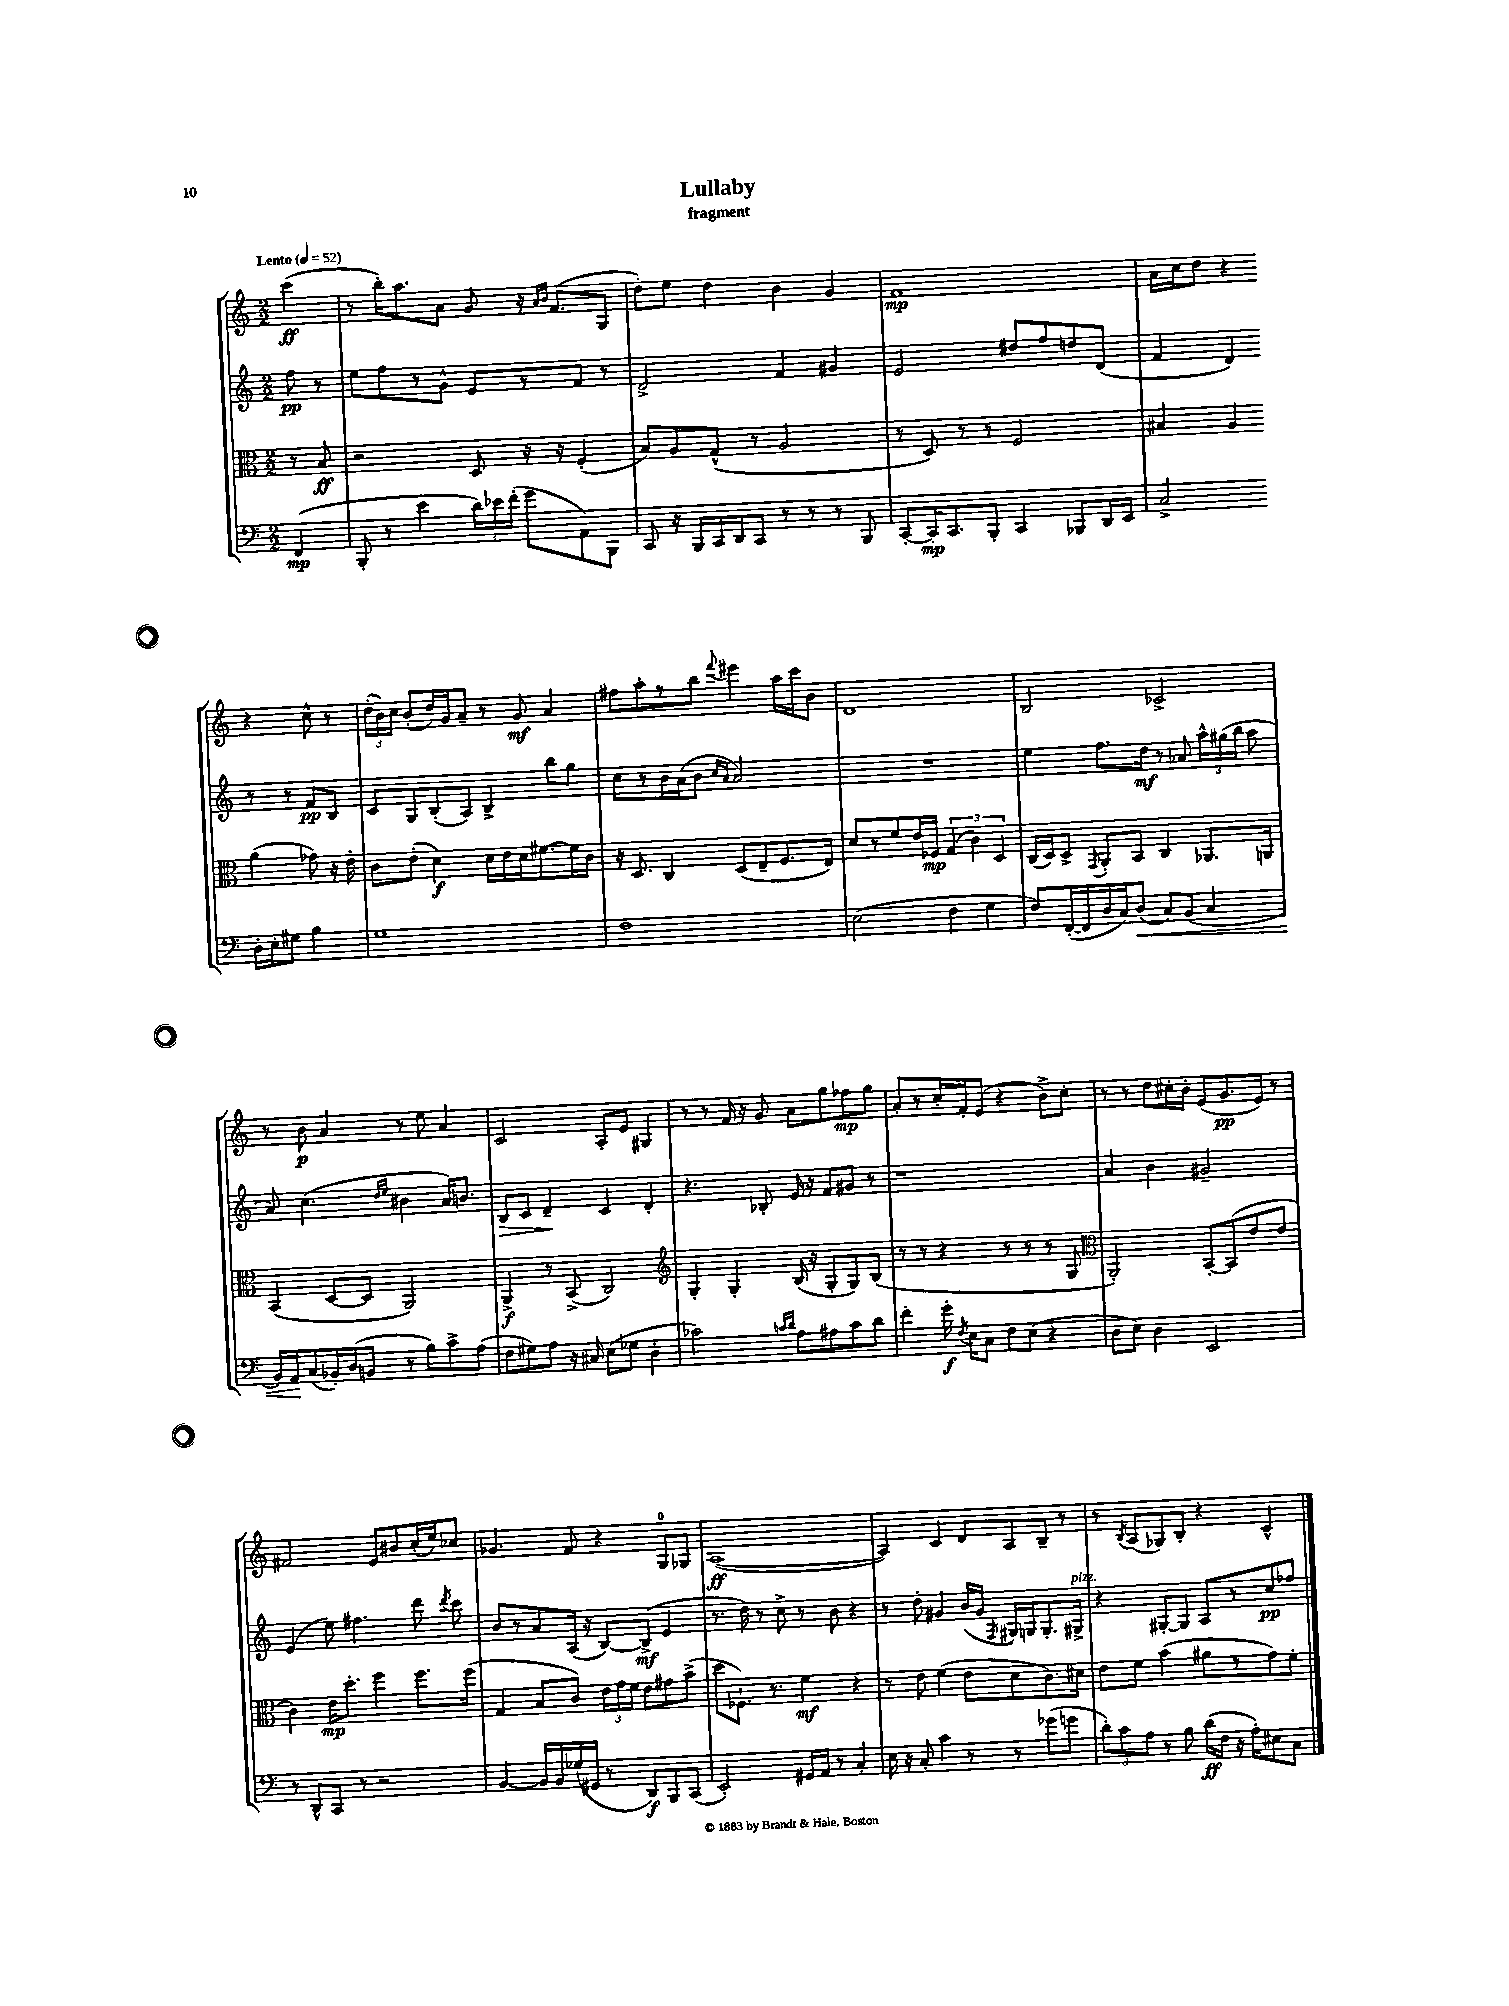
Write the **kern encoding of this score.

**kern	**dynam	**kern	**dynam	**kern	**dynam	**kern	**dynam
*part4	*part4	*part3	*part3	*part2	*part2	*part1	*part1
*staff4	*staff4	*staff3	*staff3	*staff2	*staff2	*staff1	*staff1
*clefF4	*	*clefC3	*	*clefG2	*	*clefG2	*
*k[]	*	*k[]	*	*k[]	*	*k[]	*
*M2/2	*	*M2/2	*	*M2/2	*	*M2/2	*
*MM52	*	*MM52	*	*MM52	*	*MM52	*
=	=	=	=	=	=	=	=
!	!	!	!	!	!	!LO:TX:a:B:t=Lento	!
(4FF/	mp	8r	.	8ff\	pp	(4ccc\	ff
.	.	8B/	ff	8r	.	.	.
=1	=1	=1	=1	=1	=1	=1	=1
8BBB'/	.	2r	.	8ee\L	.	8r	.
8r	.	.	.	8ff\	.	16bb'\KL)	.
.	.	.	.	.	.	8.aa\	.
4e\	.	.	.	8r	.	.	.
.	.	.	.	8g^^\J	.	8a\J	.
24d\LL)	.	8D/	.	8e/L	.	8g/	.
24e-X\	.	.	.	.	.	.	.
(24f'\JJ	.	.	.	.	.	.	.
8g\L	.	16r	.	8r	.	16r	.
.	.	.	.	.	.	16qqa/LL	.
.	.	.	.	.	.	16qqb/JJ	.
.	.	16r	.	.	.	(8.f/L	.
8AA\)	.	(4F'/	.	8f/J	.	.	.
8BBB\J	.	.	.	8r	.	8G/J	.
=2	=2	=2	=2	=2	=2	=2	=2
8CC/	.	8B/L)	.	2d^/	.	8dd'\L)	.
16r	.	8A/	.	.	.	8ee\J	.
16BBB/LL	.	.	.	.	.	.	.
16CC/	.	(8G^^/J	.	.	.	4dd\	.
16DD/J	.	.	.	.	.	.	.
8CC/J	.	8r	.	.	.	.	.
8r	.	2A/	.	4f/	.	4b\	.
8r	.	.	.	.	.	.	.
8r	.	.	.	4g#X/	.	4g/	.
8BBB/	.	.	.	.	.	.	.
=3	=3	=3	=3	=3	=3	=3	=3
[8CC'/L	.	8r	.	2e/	.	1f	mp
16CC'/K]	mp	8D/)	.	.	.	.	.
8.CC/	.	.	.	.	.	.	.
.	.	8r	.	.	.	.	.
8BBB'/J	.	8r	.	.	.	.	.
4CC/	.	2F/	.	8dd#X/L	.	.	.
.	.	.	.	8ff/	.	.	.
8BBB-X/L	.	.	.	8ddn/	.	.	.
16DD/L	.	.	.	(8d/J	.	.	.
16EE/JJ	.	.	.	.	.	.	.
=4	=4	=4	=4	=4	=4	=4	=4
2C^/	.	4B#X/	.	4f/	.	16a\LL	.
.	.	.	.	.	.	16cc\J	.
.	.	.	.	.	.	8dd\J	.
.	.	4A/	.	4d/)	.	4r	.
16D'\LL	.	(4a\	.	8r	.	4r	.
16E'\J	.	.	.	.	.	.	.
8G#X\J	.	.	.	8r	.	.	.
4B\	.	8g-X\)	.	8f/L	pp	8cc^^\	.
.	.	16r	.	8B/J	.	8r	.
.	.	16e'\	.	.	.	.	.
!!LO:LB:g=z
=5	=5	=5	=5	=5	=5	=5	=5
1G	.	8c\L	.	8c/L	.	(24dd'\LL	.
.	.	.	.	.	.	24b\)	.
.	.	.	.	.	.	24cc\JJ	.
.	.	(8e'\J	.	8G/	.	(8b'/L	.
.	.	4d\)	f	(8B'/	.	16dd/L)	.
.	.	.	.	.	.	16g/J	.
.	.	.	.	8A/J)	.	8a~/J	.
.	.	16d\LL	.	4B^/	.	8r	.
.	.	16e\	.	.	.	.	.
.	.	16d\J	.	.	.	8g/	mf
.	.	[8.f#X\	.	.	.	.	.
.	.	.	.	8bb\L	.	4a/	.
.	.	16f#\L]	.	8gg\J	.	.	.
.	.	16c\JJ	.	.	.	.	.
=6	=6	=6	=6	=6	=6	=6	=6
1F	.	16r	.	8cc\L	.	8ff#X\L	.
.	.	8.D/	.	.	.	.	.
.	.	.	.	8r	.	8aa'\	.
.	.	4C/	.	16b\L	.	8r	.
.	.	.	.	(16a\J	.	.	.
.	.	.	.	8b\J	.	8bb\J	.
.	.	.	.	16qqcc/LL	.	.	.
.	.	.	.	16qqa/JJ	.	8qqfff/	.
.	.	(8D/L	.	2a/)	.	4eee#X\	.
.	.	8E~/	.	.	.	.	.
.	.	8.F/	.	.	.	16aa\LL	.
.	.	.	.	.	.	16ccc\J	.
.	.	.	.	.	.	8b\J	.
.	.	16E/Jk)	.	.	.	.	.
=7	=7	=7	=7	=7	=7	=7	=7
(2E\	.	8d/L	.	1r	.	1d	.
.	.	8r	.	.	.	.	.
.	.	8f/	.	.	.	.	.
.	.	16e/L	.	.	.	.	.
.	.	16F-X/JJ	mp	.	.	.	.
4F\	.	(6G/	.	.	.	.	.
.	.	6c\)	.	.	.	.	.
4G\	.	.	.	.	.	.	.
.	.	6D/	.	.	.	.	.
=8	=8	=8	=8	=8	=8	=8	=8
8F/L)	.	(16C/LL	.	4ee\	.	2B/	.
.	.	16D/J)	.	.	.	.	.
([16FF'/L	.	8D^/J	.	.	.	.	.
16FF/]	.	.	.	.	.	.	.
.	.	8qGG/	.	.	.	.	.
16D/	.	8AA'/L	.	8.ff\L	.	.	.
16C/J)	.	.	.	.	.	.	.
!	!LO:HP:b	!	!	!	!	!	!
(8D/J	<	8BB/J	.	.	.	.	.
.	.	.	.	16dd\Jk	mf	.	.
8C/L)	.	4C/	.	8r	.	2c-X^/	.
(8BB/J	.	.	.	8a-X/	.	.	.
4C/	.	8.AA-X/L	.	24aa^^\LL	.	.	.
.	.	.	.	(24gg#X\	.	.	.
.	.	.	.	24bb\JJ	.	.	.
.	.	.	.	8aa\	.	.	.
.	.	16AAn/Jk	.	.	.	.	.
!!LO:LB:g=z
=9	=9	=9	=9	=9	=9	=9	=9
16BB/LL)	.	(4BB/	.	8a/)	.	8r	.
16AA/J	.	.	.	.	.	.	.
(8C/	[	.	.	(4.cc\	.	8b\	p
16BB-X'/L)	.	[8D/L	.	.	.	4a/	.
(16D/J	.	.	.	.	.	.	.
8BBn/J	.	8D/J]	.	.	.	.	.
.	.	.	.	16qqdd/LL	.	.	.
.	.	.	.	16qqee/JJ	.	.	.
8r	.	2AA/)	.	4b#X\	.	8r	.
8B\L)	.	.	.	.	.	8ee\	.
8c^\	.	.	.	16a/KL)	.	4a/	.
.	.	.	.	8.bn/J	.	.	.
(8A\J	.	.	.	.	.	.	.
=10	=10	=10	=10	=10	=10	=10	=10
!	!	!	!	!	!LO:HP:b	!	!
8F\L	.	4AA^/	f	8B/L	>	2c/	.
8G#X\)	.	.	.	8c/J	.	.	.
8A\J	.	8r	.	4d~/	.	.	.
16r	.	(8BB^/	.	.	.	.	.
16C#X/	.	.	.	.	.	.	.
(8E\L	.	2C/)	.	4c/	]	8A'/L	.
8G-X\J	.	.	.	.	.	8e/J	.
4D'\	.	.	.	4d'/	.	4G#X/	.
=11	=11	=11	=11	=11	=11	=11	=11
*	*	*clefG2	*	*	*	*	*
2c-X\)	.	4G'/	.	4.r	.	8r	.
.	.	.	.	.	.	8r	.
.	.	4G'/	.	.	.	16f/	.
.	.	.	.	.	.	16r	.
.	.	.	.	8B-X'/	.	8g/	.
16qqcn/LL	.	.	.	.	.	.	.
16qqd/JJ	.	.	.	.	.	.	.
8A\L	.	(16B/	.	16e/	.	8a\L	.
.	.	16r	.	16r	.	.	.
8A#X\	.	8G'/L	.	8f/L	.	8gg\	.
8c\	.	8G/)	.	8g#X/J	.	8ff-X\	mp
8d\J	.	(8B/J	.	8r	.	8gg\J	.
=12	=12	=12	=12	=12	=12	=12	=12
4f'\	.	8r	.	1r	.	8a'/L	.
.	.	8r	.	.	.	8r	.
16g'\	f	4r	.	.	.	16cc'/L	.
8qF/	.	.	.	.	.	.	.
16E\KL	.	.	.	.	.	16f'/J	.
8C\J	.	.	.	.	.	(8e/J	.
8F\L	.	8r	.	.	.	4r	.
(8E\J	.	8r	.	.	.	.	.
4r	.	8r	.	.	.	8b^\L)	.
.	.	8G/	.	.	.	8cc'\J	.
=13	=13	=13	=13	=13	=13	=13	=13
*	*	*clefC3	*	*	*	*	*
8D\L	.	2AA'/)	.	4a/	.	8r	.
8E\J)	.	.	.	.	.	8r	.
4D\	.	.	.	4b\	.	8dd\L	.
.	.	.	.	.	.	16cc#X'\L	.
.	.	.	.	.	.	16b'\JJ	.
2EE/	.	[8BB'/L	.	2g#X~/	.	(8e/L	.
.	.	(8BB/]	.	.	.	8.g/	pp
.	.	8e/	.	.	.	.	.
.	.	.	.	.	.	16e/Jk)	.
.	.	8e/J	.	.	.	8r	.
!!LO:LB:g=z
=14	=14	=14	=14	=14	=14	=14	=14
8r	.	4c\)	.	(4e/	.	2f#X/	.
8DD^^/L	.	.	.	.	.	.	.
8CC/J	.	16e\KL	mp	8ee\)	.	.	.
.	.	8.dd'\J	.	.	.	.	.
8r	.	.	.	4.ff#X\	.	.	.
2r	.	4ff\	.	.	.	8e/L	.
.	.	.	.	.	.	8b#X/	.
.	.	8.ff\L	.	8ddd\	.	(16cc'/L	.
.	.	.	.	.	.	16ee/J)	.
.	.	.	.	8qddd/	.	.	.
.	.	.	.	8ccc\	.	8cc-X/J	.
.	.	(16ff\Jk	.	.	.	.	.
=15	=15	=15	=15	=15	=15	=15	=15
[4BB/	.	4G/	.	8b/L	.	4.g-X/	.
.	.	.	.	8r	.	.	.
16BB/LL]	.	8B/L	.	8a/	.	.	.
16BB/	.	.	.	.	.	.	.
(16G-X/	.	8c/J)	.	(16A/Jk	.	8f/	.
16GG#X/JJ	.	.	.	16r	.	.	.
8r	.	24e\LL	.	[8B/L)	.	4r	.
.	.	24g\	.	.	.	.	.
.	.	24f\JJ	.	.	.	.	.
8DD/L)	f	8e\L	.	(8B^/J]	mf	.	.
8BBB/	.	8g#X\	.	4e/	.	8G/L	.
(8CC/J	.	(8b^\J	.	.	.	8G-X/J	.
=16	=16	=16	=16	=16	=16	=16	=16
2EE'/)	.	8dd\L	.	8.r	.	([1A	ff
.	.	8.F-X`\J)	.	.	.	.	.
.	.	.	.	16dd\)	.	.	.
.	.	.	.	8r	.	.	.
.	.	8.r	.	.	.	.	.
.	.	.	.	8cc^\	.	.	.
16GG#X/LL	.	4f\	mf	8r	.	.	.
16AA/JJ	.	.	.	.	.	.	.
8r	.	.	.	8b\	.	.	.
4C'/	.	4r	.	4r	.	.	.
=17	=17	=17	=17	=17	=17	=17	=17
16E\	.	8r	.	8r	.	4A/])	.
16r	.	.	.	.	.	.	.
8C'/	.	8e\	.	8dd'\	.	.	.
4c\	.	(4f\	.	4g#X/	.	4c/	.
8r	.	8e\L	.	(16b/LL	.	8d/L	.
.	.	.	.	16g#/JJ	.	.	.
.	.	.	.	8qF/	.	.	.
8r	.	8d\	.	16G#X/LL)	.	8A/	.
.	.	.	.	16Gn/J	.	.	.
(8g-X\L	.	8.c\)	.	8.G'/	.	8B~/J	.
8gn\J	.	.	.	.	.	8r	.
!	!	!	!	!LO:TX:a:i:t=pizz.	!	!	!
.	.	16d#X\Jk	.	16G#X^/Jk	.	.	.
=18	=18	=18	=18	=18	=18	=18	=18
12d'\L)	.	8e\L	.	4r	.	8r	.
12c\	.	.	.	.	.	.	.
.	.	.	.	.	.	8qB/	.
.	.	8f\J	.	.	.	(8A/L	.
12A\J	.	.	.	.	.	.	.
8r	.	(4b\	.	[8G#X'/L	.	8G-X/)	.
8B\	.	.	.	8G#/J]	.	8B'/J	.
(16d\LL	ff	8a#X\L	.	8A/L	.	4r	.
16F\JJ	.	.	.	.	.	.	.
16r	.	8r	.	8r	.	.	.
16A'\KL)	.	.	.	.	.	.	.
8E#X\	.	8g\)	.	8cc/	pp	4c^^/	.
8C\J	.	8f'\J	.	8ff-X/J	.	.	.
==	==	==	==	==	==	==	==
*-	*-	*-	*-	*-	*-	*-	*-
